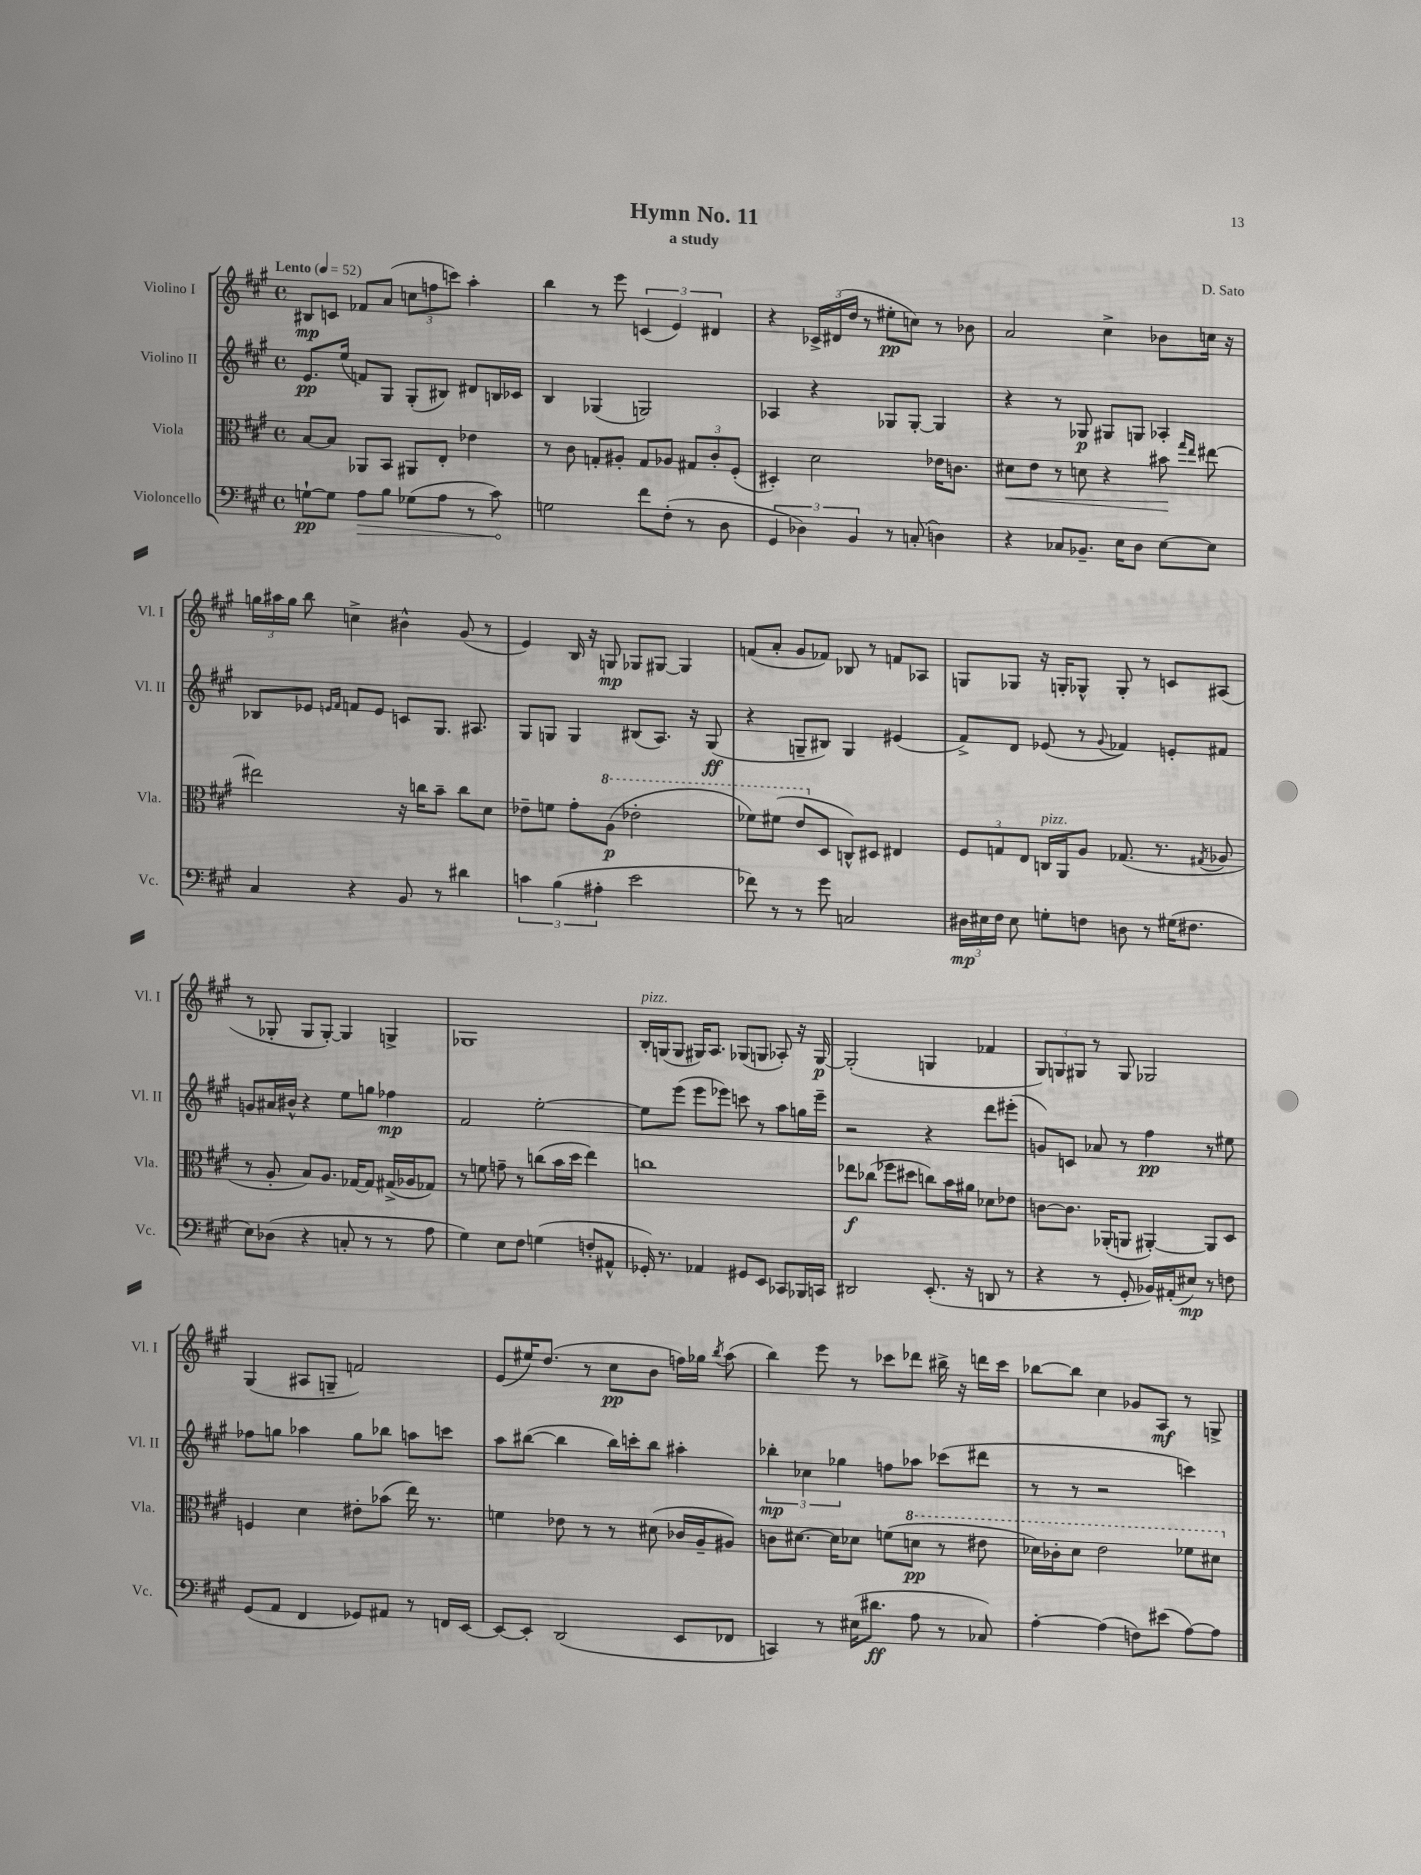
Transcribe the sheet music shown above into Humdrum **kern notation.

**kern	**dynam	**kern	**dynam	**kern	**dynam	**kern	**dynam
*part4	*part4	*part3	*part3	*part2	*part2	*part1	*part1
*staff4	*staff4	*staff3	*staff3	*staff2	*staff2	*staff1	*staff1
*I"Violoncello	*	*I"Viola	*	*I"Violino II	*	*I"Violino I	*
*I'Vc.	*	*I'Vla.	*	*I'Vl. II	*	*I'Vl. I	*
*clefF4	*	*clefC3	*	*clefG2	*	*clefG2	*
*k[f#c#g#]	*	*k[f#c#g#]	*	*k[f#c#g#]	*	*k[f#c#g#]	*
*M4/4	*	*M4/4	*	*M4/4	*	*M4/4	*
*met(c)	*	*met(c)	*	*met(c)	*	*met(c)	*
*MM52	*	*MM52	*	*MM52	*	*MM52	*
=1	=1	=1	=1	=1	=1	=1	=1
!	!	!	!	!	!	!LO:TX:a:B:t=Lento	!
[8Gn`\L	pp	[8B/L	.	8.e/L	pp	8B#X/L	mp
8G\J]	.	8B/J]	.	.	.	8cn/J	.
.	.	.	.	(16ee/Jk	.	.	.
!	!LO:HP:b	!	!	!	!	!	!
8A\L	>	8AA-X/L	.	8fn/L)	.	8f-X/L	.
8B\J	.	8BB/J	.	8G#/J	.	(8a/J	.
(8G-X\L	.	8AA#X/L	.	(8G#'/L	.	12ccn\L	.
.	.	.	.	.	.	12ffn\	.
8A\J	.	8E'/J	.	8B#X/J)	.	.	.
.	.	.	.	.	.	12cccn\J)	.
8r	.	4e-X\	.	8d#X/L	.	4aa'\	.
8c#\)	.	.	.	16Bn/L	.	.	.
.	.	.	.	16c-X/JJ	.	.	.
.	]	.	.	.	.	.	.
=2	=2	=2	=2	=2	=2	=2	=2
2Gn\	.	8r	.	4B/	.	4bb\	.
.	.	8c#\	.	.	.	.	.
.	.	8Gn'/L	.	(4G-X/	.	8r	.
.	.	8A#X'/J	.	.	.	8eee\	.
8f#\L	.	8G/L	.	2Gn/)	.	(6cn/	.
(8F#'\J	.	8A-X/J	.	.	.	.	.
.	.	.	.	.	.	6e/)	.
8r	.	12G#X/L	.	.	.	.	.
.	.	12c#'/	.	.	.	6d#X/	.
8D\	.	.	.	.	.	.	.
.	.	(12F#'/J	.	.	.	.	.
=3	=3	=3	=3	=3	=3	=3	=3
6GG#/	.	4D#X'/)	.	4A-X/	.	4r	.
6D-X\)	.	.	.	.	.	.	.
.	.	2d\	.	4r	.	24c-X^/LL	.
.	.	.	.	.	.	(24d#X/	.
6BB/	.	.	.	.	.	24dd/JJ	.
.	.	.	.	.	.	8r	.
8r	.	.	.	8G-X/L	.	8ee#X'\L	pp
(8Cn'/	.	.	.	[8G-'/J	.	8ccn\J)	.
4Dn\)	.	16e-X\KL	.	4G-/]	.	8r	.
.	.	8.cn\J	.	.	.	.	.
.	.	.	.	.	.	8b-X\	.
=4	=4	=4	=4	=4	=4	=4	=4
!	!	!	!LO:HP:b	!	!	!	!
4r	.	8d#X\L	<	4r	.	2a/	.
.	.	8e\J	.	.	.	.	.
8C-X/L	.	8r	.	8r	.	.	.
8.BB-X~/J	.	8dn\	.	8G-X/	p	.	.
.	.	4r	.	8G#X/L	.	4cc#^\	.
16E\KL	.	.	.	.	.	.	.
8D\J	.	.	.	8Gn/J	.	.	.
[8E\L	.	8b#X\	.	4A-X'/	.	8b-X\L	.
.	.	16qqgg#/LL	.	.	.	.	.
.	.	16qqee/JJ	.	.	.	.	.
8E\J]	.	[8ee#X\	[	.	.	16ccn\Jk	.
.	.	.	.	.	.	16r	.
!!LO:LB:g=z
=5	=5	=5	=5	=5	=5	=5	=5
4C#/	.	2ee#X\]	.	8B-X/L	.	24ggn\LL	.
.	.	.	.	.	.	24aa#X\	.
.	.	.	.	.	.	24gg\JJ	.
.	.	.	.	8e-X/J	.	8bb\	.
.	.	.	.	16qqen/LL	.	.	.
.	.	.	.	16qqf#/JJ	.	.	.
4r	.	.	.	8fn/L	.	4ccn^\	.
.	.	.	.	8e/J	.	.	.
8BB/	.	16r	.	8cn/L	.	4b#X^^\	.
.	.	16ccn\KL	.	.	.	.	.
8r	.	8b~\J	.	8.G#/J	.	.	.
4d#X\	.	8cc\L	.	.	.	(8g#/	.
.	.	.	.	8.A#X/	.	.	.
.	.	8d\J	.	.	.	8r	.
=6	=6	=6	=6	=6	=6	=6	=6
6cn\	.	8e-X~\L	.	8G#/L	.	4e/)	.
.	.	8fn\J	.	8Gn/J	.	.	.
(6B\	.	.	.	.	.	.	.
.	.	8g#'\L	.	4G/	.	16B/	.
.	.	.	.	.	.	16r	.
6A#X'\	.	.	.	.	.	.	.
*	*	*8va	*	*	*	*	*
.	.	(8a\J	p	.	.	8Gn/	mp
2e\	.	2ee-X'\	.	(8B#X/L	.	8G-X/L	.
.	.	.	.	8.A/J)	.	[8G#X/J	.
.	.	.	.	.	.	4G#/]	.
.	.	.	.	16r	.	.	.
.	.	.	.	(8G/	ff	.	.
=7	=7	=7	=7	=7	=7	=7	=7
8f-X\)	.	8ff-X\L)	.	4r	.	(8fn/L	.
8r	.	(8ff#X\J	.	.	.	8a'/J	.
8r	.	8ee/L	.	8Gn~/L	.	8g#/L	.
*	*	*X8va	*	*	*	*	*
8g#\	.	8D/J	.	8B#X/J)	.	8f-X/J)	.
2Cn/	.	8Cn^^/L)	.	4G/	.	8B-X/	.
.	.	8D#X/J	.	.	.	8r	.
.	.	4E#X/	.	(4e#X/	.	8fn/L	.
.	.	.	.	.	.	8A-X/J	.
=8	=8	=8	=8	=8	=8	=8	=8
24D#X\LL	mp	12F#/L	.	8f#^/L)	.	8Gn/L	.
24E#X\	.	.	.	.	.	.	.
24F#\JJ	.	12Gn/	.	.	.	.	.
8E#\	.	.	.	8d/J	.	8G-X/J	.
.	.	12E/J	.	.	.	.	.
!	!	!LO:TX:a:i:t=pizz.	!	!	!	!	!
8Gn'\L	.	16Cn/LL	.	(8e-X/	.	16r	.
.	.	16AA/J	.	.	.	16Gn'/KL	.
8Fn\J	.	8A/J	.	8r	.	8G-X^^/J	.
.	.	.	.	8qqg#/	.	.	.
8Dn\	.	(8.G-X/	.	4f-X/)	.	8G-'/	.
8r	.	.	.	.	.	8r	.
.	.	8.r	.	.	.	.	.
(16G#X\KL	.	.	.	8en'/L	.	8cn/L	.
8.F#X\J	.	.	.	.	.	.	.
.	.	8qG#X/	.	.	.	.	.
.	.	8A-X/	.	8f#X/J	.	(8A#X/J	.
!!LO:LB:g=z
=9	=9	=9	=9	=9	=9	=9	=9
8E\L)	.	8r	.	8gn/L	.	8r	.
(8D-X\J	.	8A'/	.	16a#X/L	.	8G-X'/	.
.	.	.	.	16b#X^^/JJ	.	.	.
4r	.	8B/L)	.	4r	.	8G-/L	.
.	.	8.A/J	.	.	.	[8G-'/J)	.
8Cn'/	.	.	.	8ee\L	.	4G-/]	.
.	.	[16G-X/KL	.	.	.	.	.
8r	.	8G-/J]	.	8ggn\J	.	.	.
8r	.	(16G#X^/LL	.	4ff-X\	mp	4Gn^/	.
.	.	16A-X/J	.	.	.	.	.
8A\	.	8G-X/J)	.	.	.	.	.
=10	=10	=10	=10	=10	=10	=10	=10
4G#\)	.	8r	.	2f#/	.	1G-X	.
.	.	8fn\	.	.	.	.	.
8E\L	.	8gn~\	.	.	.	.	.
8F#\J	.	8r	.	.	.	.	.
(4Gn\	.	(8ccn\L	.	[2ee'\	.	.	.
.	.	16b\L	.	.	.	.	.
.	.	16dd\JJ	.	.	.	.	.
8Fn'/L	.	4ee\)	.	.	.	.	.
8AA#X^^/J	.	.	.	.	.	.	.
=11	=11	=11	=11	=11	=11	=11	=11
!	!	!	!	!	!	!LO:TX:a:i:t=pizz.	!
16GG-X'/)	.	1ccn	.	8ee\L]	.	16B'/LL	.
8.r	.	.	.	.	.	(16Gn/J	.
.	.	.	.	(8eee\J	.	8G/J	.
4AA-X/	.	.	.	8eee\L	.	16G#X/KL)	.
.	.	.	.	.	.	8.A/J	.
.	.	.	.	8eee-X\J)	.	.	.
8GG#X/L	.	.	.	8cccn\	.	(8G-X/L	.
8EE/J	.	.	.	8r	.	8Gn/J	.
8CC-X/L	.	.	.	8aa\L	.	8A-X'/)	.
16BBB-X/L	.	.	.	16ggn\L	.	16r	.
16CCn/JJ	.	.	.	16eee-~\JJ	.	[16G/	p
=12	=12	=12	=12	=12	=12	=12	=12
2DD#X/	.	8ee-X\L	f	2r	.	(2G'/]	.
.	.	(8cc-X\J	.	.	.	.	.
.	.	8ff-X\L	.	.	.	.	.
.	.	8dd#X\J	.	.	.	.	.
(8.EE'/	.	8ccn\L)	.	4r	.	4Gn/	.
.	.	16b\L	.	.	.	.	.
16r	.	16a#X\JJ	.	.	.	.	.
8DDn/	.	8d-X\L	.	8ddd\L	.	4f-X/	.
8r	.	8e-X\J	.	(8eee#X'\J	.	.	.
=13	=13	=13	=13	=13	=13	=13	=13
4r	.	[8cn\L	.	8gn/L)	.	12G#/L)	.
.	.	.	.	.	.	12Gn/	.
.	.	8.c\J]	.	8cn/J	.	.	.
.	.	.	.	.	.	12G#X/J	.
8r	.	.	.	8a-X/	.	8r	.
.	.	(16AA-X'/KL	.	.	.	.	.
8GG#'/	.	8AAn/J	.	8r	.	8G#/	.
16BB-X/LL)	.	[4AA#X'/)	.	4ff#\	pp	2G-X/	.
(16AA#X'/J	.	.	.	.	.	.	.
8E#X/J)	mp	.	.	.	.	.	.
8r	.	8AA#/L]	.	8r	.	.	.
8Fn\	.	8D/J	.	8ee#X\	.	.	.
!!LO:LB:g=z
=14	=14	=14	=14	=14	=14	=14	=14
(8GG#/L	.	4Fn/	.	8ff-X\L	.	(4G#/	.
8AA/J	.	.	.	8ggn\J	.	.	.
4FF#/	.	4d\	.	4aa-X\	.	8A#X/L	.
.	.	.	.	.	.	8Gn~/J	.
8GG-X/L)	.	8e#X'\L	.	8gg\L	.	2fn/)	.
8AA#X/J	.	(8b-X\J	.	8bb-X\J	.	.	.
8r	.	16ee\)	.	8aan\L	.	.	.
.	.	8.r	.	.	.	.	.
16FFn/LL	.	.	.	8cccn\J	.	.	.
[16EE/JJ	.	.	.	.	.	.	.
=15	=15	=15	=15	=15	=15	=15	=15
8EE/L_	.	4fn\	.	8aa\L	.	(8e/L	.
8EE'/J]	.	.	.	([8bb#X\J	.	16ee#X/K)	.
.	.	.	.	.	.	(8.dd/J	.
(2DD/	.	8e-X\	.	4bb#\]	.	.	.
.	.	8r	.	.	.	8r	.
.	.	8r	.	16bb#\LL)	.	8cc#\L	pp
.	.	.	.	16cccn'\J	.	.	.
.	.	(8d#X\	.	8bb#\J	.	8b\J	.
8EE/L	.	16c-X/LL	.	4aa#X'\	.	16ffn\LL)	.
.	.	16A~/J	.	.	.	16gg-X\JJ	.
.	.	.	.	.	.	8qbb/	.
8FF-X/J	.	8A#X/J)	.	.	.	(8aa\	.
=16	=16	=16	=16	=16	=16	=16	=16
4CCn/)	.	8cn\L	.	6bb-X'\	mp	4bb\)	.
.	.	[8.d#X\J	.	.	.	.	.
.	.	.	.	6cc-X\	.	.	.
8r	.	.	.	.	.	8eee\	.
.	.	16d#\KL]	.	.	.	.	.
.	.	.	.	6gg-X\	.	.	.
(16E#X\KL	.	8d-X\J	.	.	.	8r	.
8.d#X\J	ff	.	.	.	.	.	.
.	.	(8fn\L	.	8ffn\L	.	8ccc-X\L	.
*	*	*8va	*	*	*	*	*
8A\	.	8ddn\J	pp	8aa-X\J	.	8ddd-X\J	.
8r	.	8r	.	(8ccc-X\L	.	16bb#X^\	.
.	.	.	.	.	.	16r	.
8C-X/)	.	8ee#X\	.	8ddd#X\J	.	16dddn\LL	.
.	.	.	.	.	.	16ccc-\JJ	.
=17	=17	=17	=17	=17	=17	=17	=17
[4A'\	.	16dd-X\LL)	.	8r	.	[8bb-X\L	.
.	.	16cc-X'\J	.	.	.	.	.
.	.	8dd-\J	.	8r	.	8bb-\J]	.
(4A\]	.	2ee\	.	2r	.	4cc#\	.
8Fn\L)	.	.	.	.	.	8g-X/L	.
(8e#X\J	.	.	.	.	.	8A/J	mf
[8A\L)	.	8ff-X\L	.	4cccn\)	.	8r	.
8A\J]	.	8dd#X\J	.	.	.	8Gn^/	.
*	*	*X8va	*	*	*	*	*
==	==	==	==	==	==	==	==
*-	*-	*-	*-	*-	*-	*-	*-
